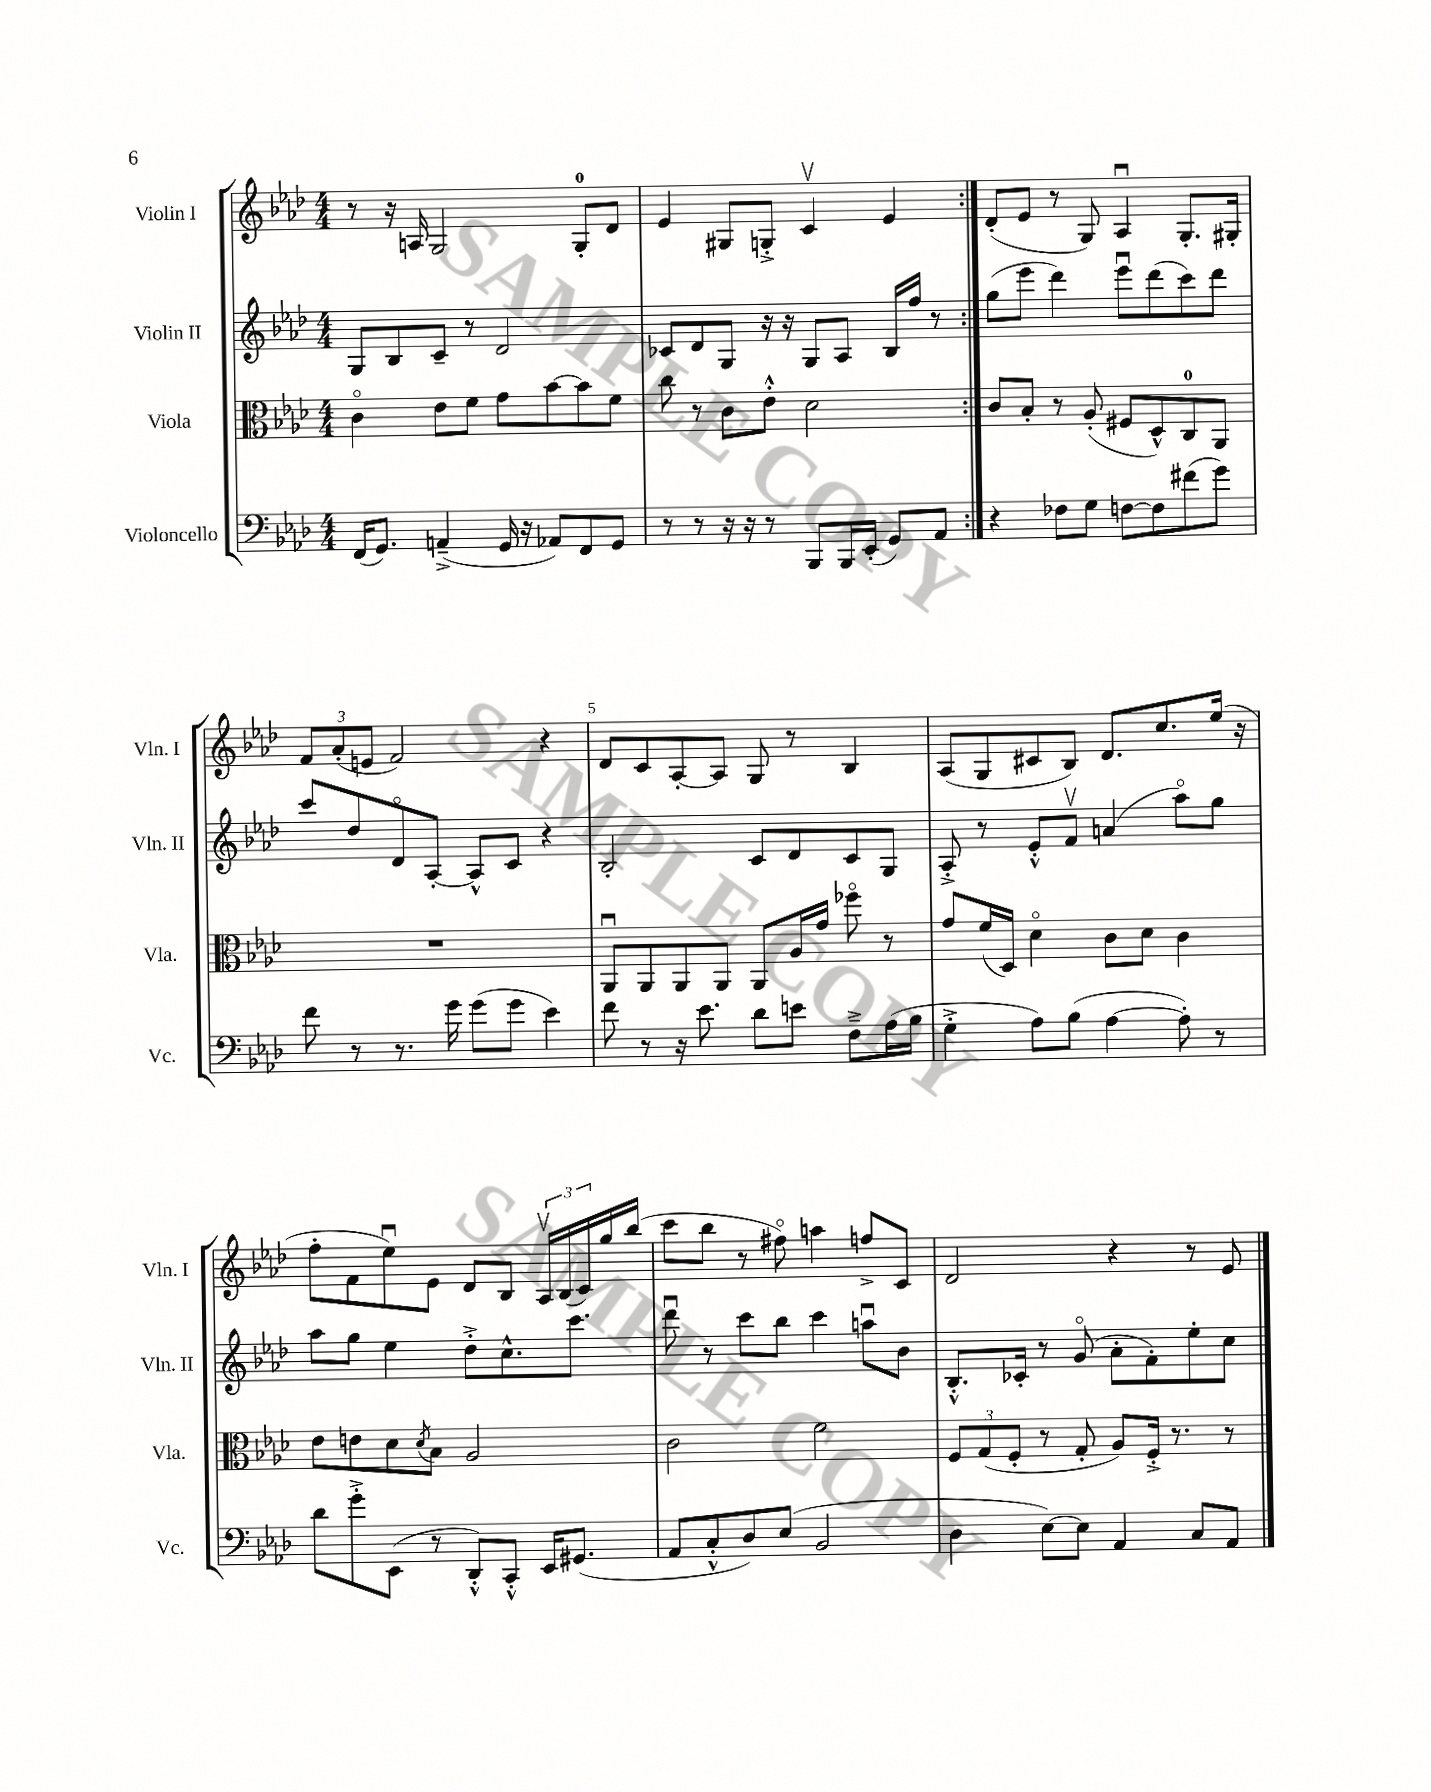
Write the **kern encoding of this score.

**kern	**kern	**kern	**kern
*part4	*part3	*part2	*part1
*staff4	*staff3	*staff2	*staff1
*I"Violoncello	*I"Viola	*I"Violin II	*I"Violin I
*I'Vc.	*I'Vla.	*I'Vln. II	*I'Vln. I
*clefF4	*clefC3	*clefG2	*clefG2
*k[b-e-a-d-]	*k[b-e-a-d-]	*k[b-e-a-d-]	*k[b-e-a-d-]
*M4/4	*M4/4	*M4/4	*M4/4
=1	=1	=1	=1
(16FF/KL	4c\	8G/L	8r
8.GG/J)	.	.	.
.	.	8B-/	16r
.	.	.	16An/
(4AAn~^/	8e-\L	8c~/J	2G/
.	8f\J	8r	.
16GG/	8g\L	2d-/	.
16r	.	.	.
8AA-X/L)	[8b-\	.	.
8FF/	8b-\]	.	8G'/L
8GG/J	8f\J	.	8d-/J
=2	=2	=2	=2
8r	8cc\	8c-X/L	4e-/
8r	8r	8d-/	.
16r	8c\L	8G/J	8G#X/L
16r	.	.	.
8r	8e-'^^\J	16r	8Gn'^/J
.	.	16r	.
8BBB-/L	2d-\	8G/L	4cv/
16BBB-/L	.	8A-/J	.
(16EE-'/JJ	.	.	.
8GG/L)	.	16B-/LL	4e-/
.	.	16ff/JJ	.
8AA-/J	.	8r	.
=3:|!	=3:|!	=3:|!	=3:|!
4r	8c/L	(8gg\L	(8d-'/L
.	8B-'/J	8eee-\J	8e-/J
8F-X\L	8r	4ddd-\)	8r
8G\J	(8A-'/	.	8G/)
[8Fn\L	8F#X/L	8eee-u\L	4A-u/
8F\]	8D-^^/)	(8ddd-\	.
(8f#X\	8C/	8ccc\)	8.G'/L
8g\J)	8AA-/J	8ddd-\J	.
.	.	.	16G#X'/Jk
!!LO:LB:g=z
=4	=4	=4	=4
8f\	1r	8ccc/L	12f/L
.	.	.	(12a-'/
8r	.	8dd-/	.
.	.	.	12en/J
8.r	.	8d-/	2f/)
.	.	[8A-'/J	.
16g\	.	.	.
(8g\L	.	8A-^^/L]	.
8g\J	.	8c/J	.
4e-\)	.	4r	4r
=5	=5	=5	=5
8f\	8AA-u/L	2B-'/	8d-/L
8r	8AA-/	.	8c/
16r	8AA-/	.	[8A-'/
8.e-\	.	.	.
.	8AA-/J	.	8A-/J]
8d-\L	8AA-/L	8c/L	8G/
8en\J	16A-/L	8d-/	8r
.	16g/JJ	.	.
8F~^\L	8ff-X\	8c/	4B-/
(16A-\L	8r	8G/J	.
16B-\JJ	.	.	.
=6	=6	=6	=6
4G'^\	8g/L	8A-'^/	(8A-/L
.	(16f/L	8r	8G/
.	16D-/JJ)	.	.
8A-\L)	4d-\	8e-'^^/L	8c#X/
(8B-\J	.	8fv/J	8B-/J)
[4A-\	8c\L	(4an/	8.d-/L
.	8d-\J	.	.
.	.	.	8.cc/
8A-'\])	4c\	8aa-\L)	.
8r	.	8gg\J	(16ee-/Jk
.	.	.	16r
!!LO:LB:g=z
=7	=7	=7	=7
8d-\L	8e-\L	8aa-\L	8ff'\L
8g'^\	8en\	8gg\J	8f\
(8EE-\J	8d-\	4ee-\	8ee-u\)
.	8qd-/	.	.
8r	8B-\J	.	8e-\J
8DD-'^^/L)	2A-/	8dd-'^\L	8d-/L
8CC'^^/J	.	8.cc^^\	8B-/J
16EE-/KL	.	.	24A-v/LL
.	.	.	(24B-/
(8.GG#X/J	.	8.ccc\J	.
.	.	.	24c/)
.	.	.	16gg/
.	.	.	(16bb-/JJ
=8	=8	=8	=8
8AA-/L	2c\	8ddd-u\	8ccc\L
8C'^^/	.	8r	8bb-\J
8D-/)	.	8ccc\L	8r
(8E-/J	.	8bb-\J	8ff#X\)
2BB-/	2f\	4ccc\	4aan\
.	.	8aanu\L	8ffn^/L
.	.	8b-\J	8c/J
=9	=9	=9	=9
4D-\	12F/L	8.B-'^^/L	2d-/
.	(12G/	.	.
.	12F'/J	.	.
.	.	16c-X'/Jk	.
[8E-\L)	8r	8r	.
8E-\J]	8G'/	(8g/	.
4AA-/	8A-/L)	8a-'\L	4r
.	16F'^/Jk	8f'\)	.
.	8.r	.	.
8C/L	.	8ee-'\	8r
8AA-/J	8r	8cc\J	8e-/
==	==	==	==
*-	*-	*-	*-
